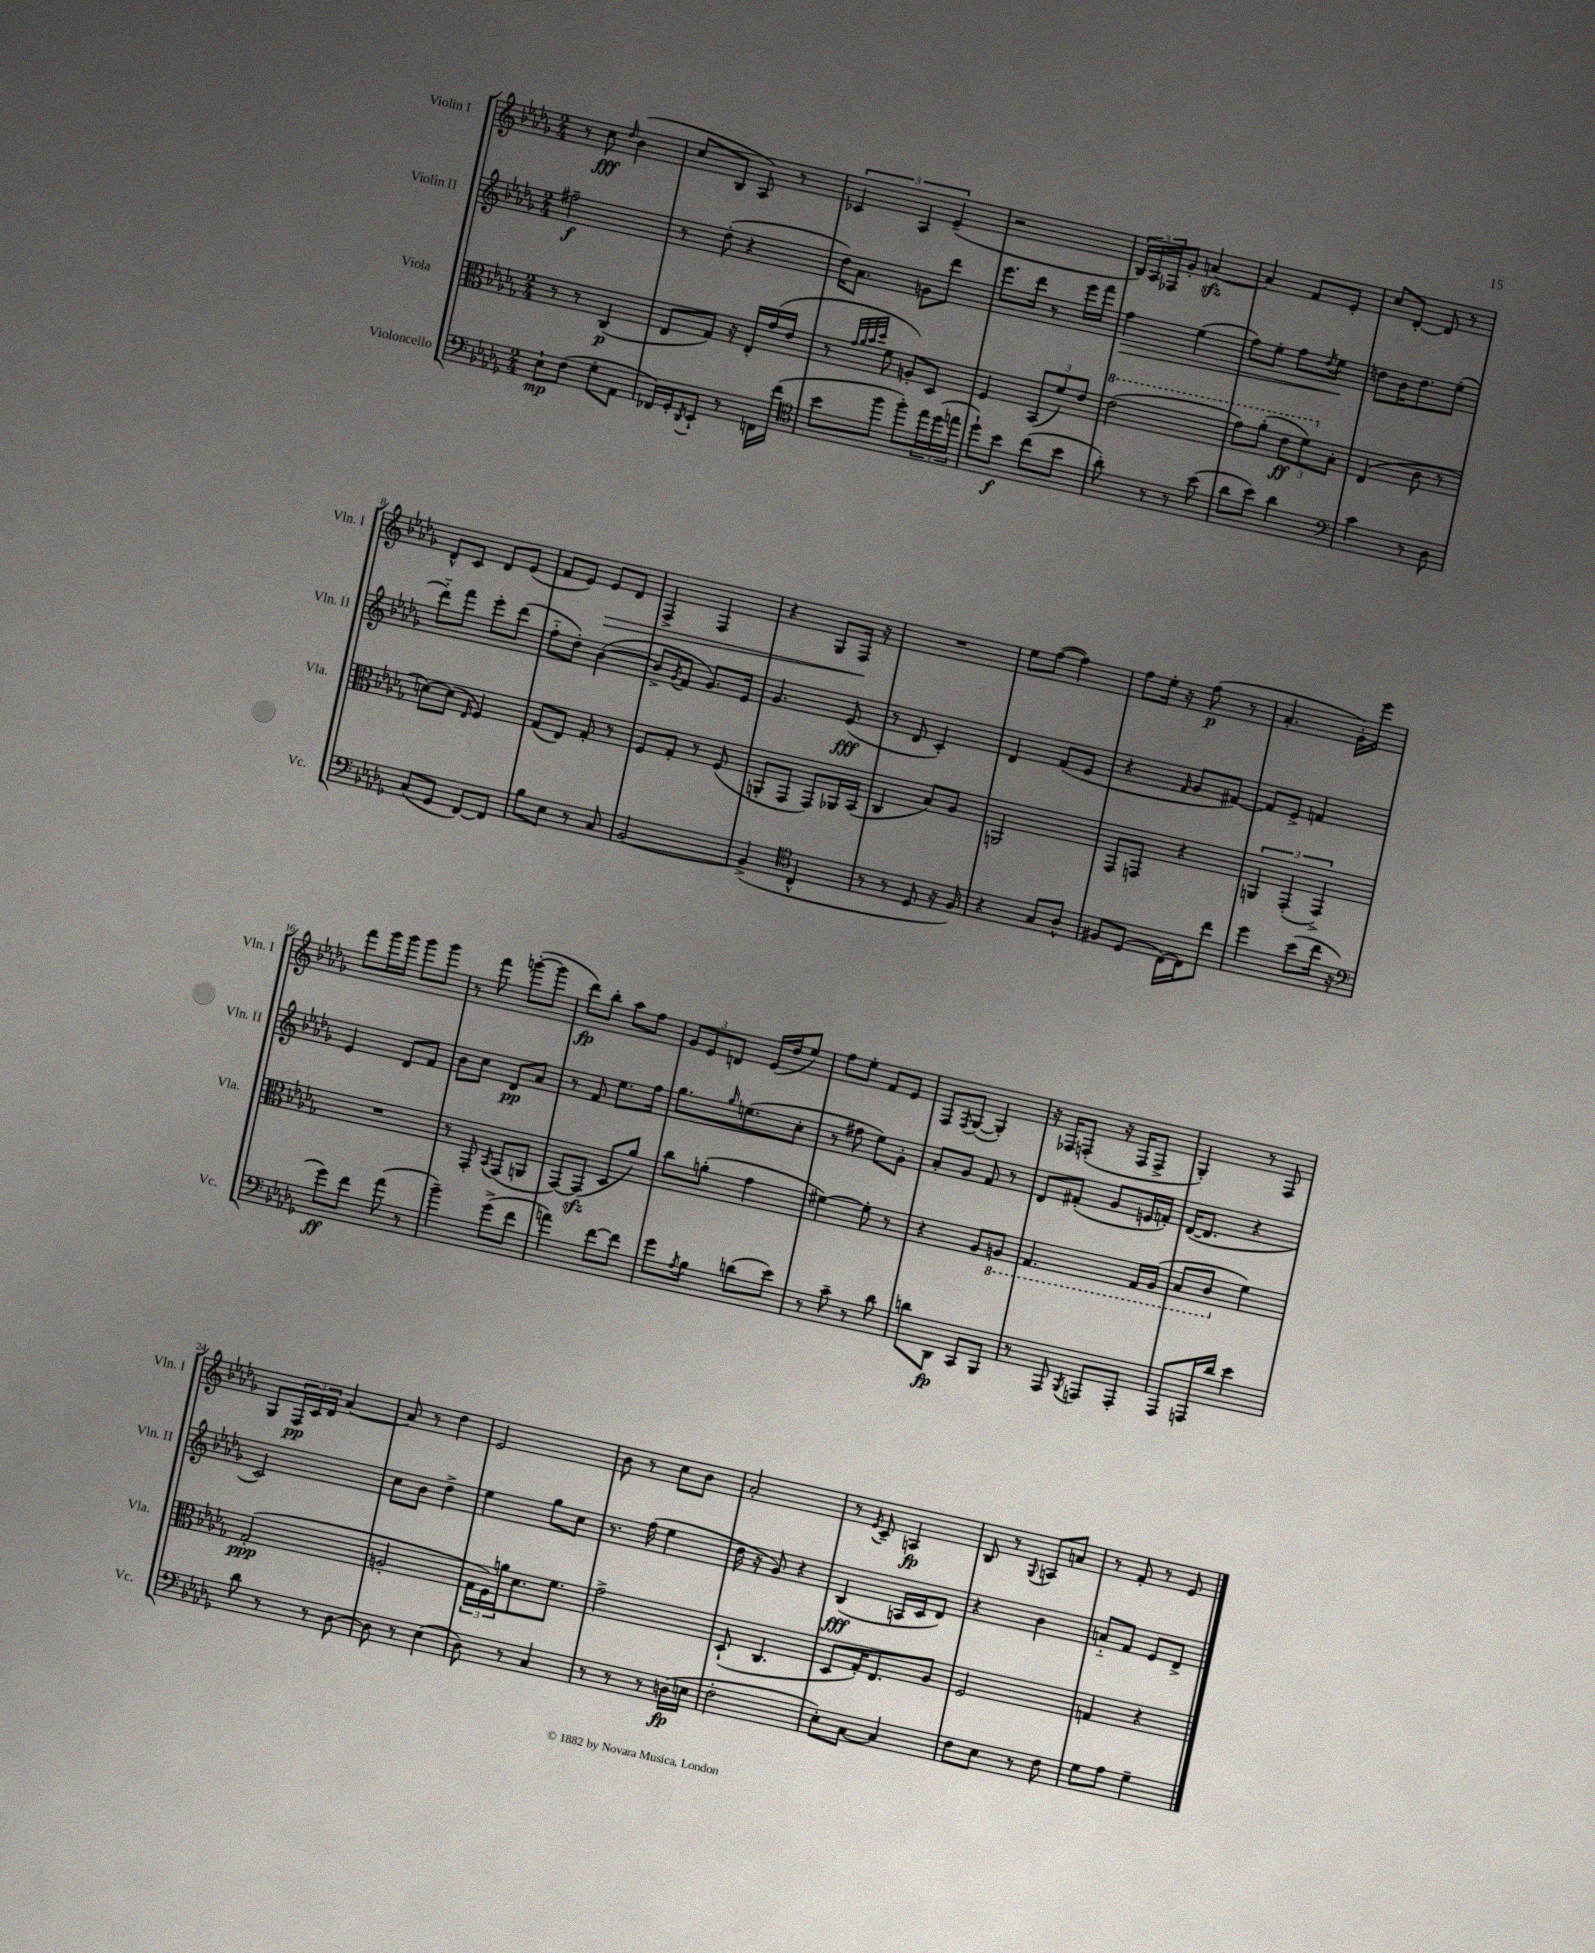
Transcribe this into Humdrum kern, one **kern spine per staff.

**kern	**dynam	**kern	**dynam	**kern	**dynam	**kern	**dynam
*part4	*part4	*part3	*part3	*part2	*part2	*part1	*part1
*staff4	*staff4	*staff3	*staff3	*staff2	*staff2	*staff1	*staff1
*I"Violoncello	*	*I"Viola	*	*I"Violin II	*	*I"Violin I	*
*I'Vc.	*	*I'Vla.	*	*I'Vln. II	*	*I'Vln. I	*
*clefF4	*	*clefC3	*	*clefG2	*	*clefG2	*
*k[b-e-a-d-g-]	*	*k[b-e-a-d-g-]	*	*k[b-e-a-d-g-]	*	*k[b-e-a-d-g-]	*
*M2/4	*	*M2/4	*	*M2/4	*	*M2/4	*
=1	=1	=1	=1	=1	=1	=1	=1
8E-`\L	mp	8r	.	2ff#X~\	f	8r	.
(8F\J	.	8r	.	.	.	8cc\	fff
.	.	.	.	.	.	16qqdd-/	.
8G-'\L	.	(4C/	p	.	.	(4b-\	.
8AA-\J	.	.	.	.	.	.	.
=2	=2	=2	=2	=2	=2	=2	=2
16FF-X/LL)	.	8E-/L	.	8r	.	8cc/L	.
16GG-'/J	.	.	.	.	.	.	.
8qDD-/	.	.	.	.	.	.	.
8EE-`/J	.	8G-/J)	.	(8dd-'\	.	8B-/J	.
8r	.	16r	.	4r	.	8A-/)	.
.	.	16E-'/LL	.	.	.	.	.
16FFn\LL	.	(16g-/	.	.	.	8r	.
(16f\JJ	.	16e-/JJ	.	.	.	.	.
=3	=3	=3	=3	=3	=3	=3	=3
*clefC4	*	*	*	*	*	*	*
8b-\L	.	8r	.	16dd-\KL)	.	6c-X/	.
.	.	.	.	8.a-\J	.	.	.
.	.	32qqg-/LLL	.	.	.	.	.
.	.	32qqa-/	.	.	.	.	.
.	.	32qqb-/	.	.	.	.	.
.	.	32qqdd-/JJJ	.	.	.	.	.
8ff\J	.	8f\	.	.	.	.	.
.	.	.	.	.	.	6A-/	.
8ff'\L)	.	8An'/L)	.	8gn\L	.	.	.
.	.	.	.	.	.	(6e-~/	.
24ee-\L	.	8D-/J	.	8ddd-\J	.	.	.
(24dd-\	.	.	.	.	.	.	.
24een\JJ	.	.	.	.	.	.	.
=4	=4	=4	=4	=4	=4	=4	=4
8dd-`\L)	.	4F/	.	8.eee-\L	.	2r	.
8b-\J	f	.	.	.	.	.	.
.	.	.	.	16ddd-\Jk	.	.	.
(8cc\L	.	(12BB-/L	.	8r	.	.	.
.	.	12f/)	.	.	.	.	.
8b-\J	.	.	.	16eee-\LL	.	.	.
.	.	12e-/J	.	.	.	.	.
.	.	.	.	16fff\JJ	.	.	.
=5	=5	=5	=5	=5	=5	=5	=5
*	*	*8va	*	*	*	*	*
!	!	!	!	!	!LO:HP:b	!	!
8a-'\)	.	(2ee-\	.	4ff\	>	24B-/LL)	.
.	.	.	.	.	.	24A-/	.
.	.	.	.	.	.	24F-X/J	.
8r	.	.	.	.	.	8g-'/J	.
8r	.	.	.	(4ee-\	.	[4anzz/	.
(8b-\	.	.	.	.	.	.	.
=6	=6	=6	=6	=6	=6	=6	=6
8a-\L	.	8gg-\L)	.	8ff\L)	.	4a/]	.
8b-\J)	.	(8aa-'\J	.	8ee-'\J	.	.	.
4a-\	.	12ee-\L	ff	8ff\L	.	8f/L	.
.	.	12ff\)	.	.	.	.	.
.	.	.	.	8qdd-/	.	.	.
.	.	.	.	8ee-\J	.	8e-'/J	.
*	*	*X8va	*	*	*	*	*
.	.	12B-'\J	.	.	.	.	.
.	.	.	.	.	]	.	.
=7	=7	=7	=7	=7	=7	=7	=7
*clefF4	*	*	*	*	*	*	*
4c\	.	(4E-/	.	8ddn\L	.	8cc/L	.
.	.	.	.	16b-\K	.	[8d-'/J	.
.	.	.	.	8.dd\	.	.	.
8r	.	8c\	.	.	.	8d-/]	.
8D-\	.	8r	.	(8ee-'\J	.	8r	.
!!LO:LB:g=z
=8	=8	=8	=8	=8	=8	=8	=8
(8C/L	.	[8dn\L)	.	8ddd-\L)	.	8d-^^/L	.
8GG-/J	.	(8d\J]	.	8fff\J	.	8c/J	.
.	.	16qqE-/	.	.	.	.	.
[8FF/L)	.	4F/)	.	8eee-'\L	.	8d-/L	.
8FF/J]	.	.	.	(8ddd-\J	.	(8e-/J	.
=9	=9	=9	=9	=9	=9	=9	=9
8B-\L	.	(8G-/L	.	8ff\L	.	8f/L	.
8E-\J	.	8E-/J)	.	8dd-'\J)	.	8e-/J)	.
!	!	!	!	!	!	!	!LO:HP:b
8r	.	8G-'/	.	([4b-\	.	8e-/L	>
8C/	.	8r	.	.	.	8d-/J	.
=10	=10	=10	=10	=10	=10	=10	=10
[2BB-/	.	8F/L	.	8b-^/L]	.	4F^/	.
.	.	.	.	8qg-/	.	.	.
.	.	8G-'/J	.	8f/J	.	.	.
.	.	8r	.	8.g-/L)	.	4F/	.
.	.	(8F/	.	.	.	.	.
.	.	.	.	16e-/Jk	.	.	.
=11	=11	=11	=11	=11	=11	=11	=11
(4BB-^/]	.	8AAn'/L	.	4.g-/	.	4r	.
.	.	8GG-/J	.	.	.	.	.
*clefC4	*	*	*	*	*	*	*
4C^^/	.	8GG-/L)	.	.	.	8G-/L	.
.	.	16AA-X/L	.	(8e-/	fff	16F/Jk	.
.	.	(16BB-/JJ	.	.	.	16r	]
=12	=12	=12	=12	=12	=12	=12	=12
8r	.	4C/	.	8r	.	2r	.
8r	.	.	.	8d-/	.	.	.
8D-/	.	8B-/L)	.	4c'/)	.	.	.
16r	.	8A-/J	.	.	.	.	.
16F/)	.	.	.	.	.	.	.
=13	=13	=13	=13	=13	=13	=13	=13
4r	.	2AAn/	.	4d-/	.	8ee-\L	.
.	.	.	.	.	.	([8ff\J	.
8G-/L	.	.	.	(8f/L	.	4ff\])	.
8A-^^/J	.	.	.	8e-/J	.	.	.
=14	=14	=14	=14	=14	=14	=14	=14
8F#X/L	.	8GG-/L	.	4r	.	8ff\L	.
(8D-/J	.	8GGn/J	.	.	.	16ee-'\Jk	.
.	.	.	.	.	.	16r	.
.	.	.	.	16qqf/	.	.	.
[16C\LL)	.	4r	.	8g-/L	.	(8ff\	p
16C\J]	.	.	.	.	.	.	.
8cc\J	.	.	.	[8f#X/J)	.	8r	.
=15	=15	=15	=15	=15	=15	=15	=15
4dd-\	.	6AAn/	.	8f#/L]	.	4.a-'/	.
.	.	.	.	8e-^/J	.	.	.
.	.	(6GG-'/	.	.	.	.	.
(8b-\L	.	.	.	4fn/	.	.	.
.	.	6GG-^/)	.	.	.	.	.
16cc\Jk	.	.	.	.	.	16g-'\LL)	.
16r	.	.	.	.	.	16eee-\JJ	.
!!LO:LB:g=z
=16	=16	=16	=16	=16	=16	=16	=16
*clefF4	*	*	*	*	*	*	*
8g-\L)	ff	2r	.	4e-/	.	8fff\L	.
8f\J	.	.	.	.	.	16ggg-\L	.
.	.	.	.	.	.	16ggg-\JJ	.
(8a-\	.	.	.	8d-/L	.	8ggg-\L	.
8r	.	.	.	8f/J	.	8ggg-\J	.
=17	=17	=17	=17	=17	=17	=17	=17
4b-~\)	.	8r	.	8b-\L	.	8r	.
.	.	8GG-'/	.	8cc\J	.	8fff\	.
.	.	8qBB-/	.	.	.	.	.
(8g-^\L	.	(8GG-/L	.	8d-/L	pp	([8gggn'\L	.
8f\J	.	8AAn/J	.	8a-/J	.	8ggg\J]	.
=18	=18	=18	=18	=18	=18	=18	=18
4an\)	.	[8GG-/L)	.	8r	.	8ddd-\L)	fp
.	.	(8GG-zz/J]	.	8f/	.	8bb-'\J	.
[8f\L	.	8D-/L	.	8.ee-\L	.	8aa-\L	.
8f\J]	.	8a-/J)	.	.	.	8ff\J	.
.	.	.	.	16ff\Jk	.	.	.
=19	=19	=19	=19	=19	=19	=19	=19
8g-\L	.	8cc\L	.	8.gg-\L	.	12g-/L	.
.	.	.	.	.	.	12e-/	.
8qA-/	.	.	.	.	.	.	.
8B-\J	.	(8an'\J	.	.	.	.	.
.	.	.	.	.	.	12dn/J	.
.	.	.	.	16qqgg-/	.	.	.
.	.	.	.	(8.een\	.	.	.
(8dn\L	.	4g-\	.	.	.	(16e-/LL	.
.	.	.	.	.	.	16dd-/J	.
8e-\J)	.	.	.	8cc'\J	.	8ee-/J)	.
=20	=20	=20	=20	=20	=20	=20	=20
8r	.	[4f#X\)	.	8r	.	8ff\L	.
8c~\	.	.	.	8ff#X\	.	8ee-'\J	.
8r	.	8f#'\]	.	8ee-\L)	.	8f/L	.
8d-\	.	8r	.	8g-'\J	.	8e-/J	.
=21	=21	=21	=21	=21	=21	=21	=21
8dn\L	.	4r	.	8a-'/L	.	8F/L	.
.	.	.	.	.	.	8qF/	.
8DD-\J	fp	.	.	8g-/J	.	([8G-/J	.
8CC/L	.	8A-/L	.	8f/	.	4G-'/])	.
*	*	*8ba	*	*	*	*	*
8BBB-/J	.	8AAn/J	.	8r	.	.	.
=22	=22	=22	=22	=22	=22	=22	=22
8r	.	4.GG-/	.	8d-/L	.	16r	.
.	.	.	.	.	.	16F-X/KL	.
8AAA-/	.	.	.	(8f#X'/J	.	(8Fn'/J	.
8qBBB-/	.	.	.	.	.	.	.
8AAAn/L	.	.	.	8g-/L	.	16r	.
.	.	.	.	.	.	16F/KL	.
8AAA'/J	.	16GG-/LL	.	16en/L	.	8F^/J	.
.	.	(16AA-/JJ	.	16fn'/JJ)	.	.	.
=23	=23	=23	=23	=23	=23	=23	=23
8AAA-/L	.	8BB-/L	.	([16d-/KL	.	4G-'/)	.
.	.	.	.	8.d-/J]	.	.	.
16AAAn/L	.	8C/J	.	.	.	.	.
16d-/JJ	.	.	.	.	.	.	.
*	*	*X8ba	*	*	*	*	*
4e-\	.	4f\)	.	4r	.	8r	.
.	.	.	.	.	.	8F/	.
!!LO:LB:g=z
=24	=24	=24	=24	=24	=24	=24	=24
8d-\	.	(2G-'/	ppp	2c/)	.	8G-/L	.
8r	.	.	.	.	.	24F/L	pp
.	.	.	.	.	.	24c/	.
.	.	.	.	.	.	24d-/JJ	.
8r	.	.	.	.	.	[4a-/	.
[8D-\	.	.	.	.	.	.	.
=25	=25	=25	=25	=25	=25	=25	=25
8D-\]	.	2An'/	.	8cc\L	.	8a-/]	.
8r	.	.	.	8b-\J	.	8r	.
(4E-\	.	.	.	4dd-^\	.	4dd-\	.
=26	=26	=26	=26	=26	=26	=26	=26
8D-\)	.	24G-\LL	.	4ee-\	.	2e-/	.
.	.	24F\)	.	.	.	.	.
.	.	24an\J	.	.	.	.	.
8r	.	8.d-\	.	.	.	.	.
4C/	.	.	.	8gg-\L	.	.	.
.	.	8.f\J	.	.	.	.	.
.	.	.	.	8cc\J	.	.	.
=27	=27	=27	=27	=27	=27	=27	=27
8r	.	2g-^\	.	8.r	.	8b-\	.
8r	.	.	.	.	.	8r	.
.	.	.	.	(16ff\	.	.	.
8r	.	.	.	4ee-\	.	8cc\L	.
(16Dn\LL	fp	.	.	.	.	8b-\J	.
16En\JJ	.	.	.	.	.	.	.
=28	=28	=28	=28	=28	=28	=28	=28
2F'\	.	(8D-`/	.	16dd-\	.	2a-'/	.
.	.	.	.	16r	.	.	.
.	.	4.C/	.	8g-/)	.	.	.
.	.	.	.	4r	.	.	.
=29	=29	=29	=29	=29	=29	=29	=29
8E-'\L)	.	8D-/L	.	(4B-/	fff	8r	.
.	.	.	.	.	.	8qe-/	.
[8C\J	.	16G-'/K)	.	.	.	8c~/	.
.	.	8.E-/	.	.	.	.	.
4C/]	.	.	.	16An/LL	.	4An/	fp
.	.	.	.	16c/J	.	.	.
.	.	8A-/J	.	8d-/J)	.	.	.
=30	=30	=30	=30	=30	=30	=30	=30
8F\L	.	2F/	.	4r	.	8B-/	.
8E-\J	.	.	.	.	.	8r	.
.	.	.	.	.	.	8qqG-/	.
8r	.	.	.	4b-\	.	8An/L	.
8F\	.	.	.	.	.	8an/J	.
=31	=31	=31	=31	=31	=31	=31	=31
8G-\L	.	4Gn/	.	8an/L	.	8r	.
8A-\J	.	.	.	8f/J	.	8f'/	.
4G-~\	.	4r	.	8e-/L	.	8r	.
.	.	.	.	8d-^/J	.	8e-/	.
==	==	==	==	==	==	==	==
*-	*-	*-	*-	*-	*-	*-	*-
